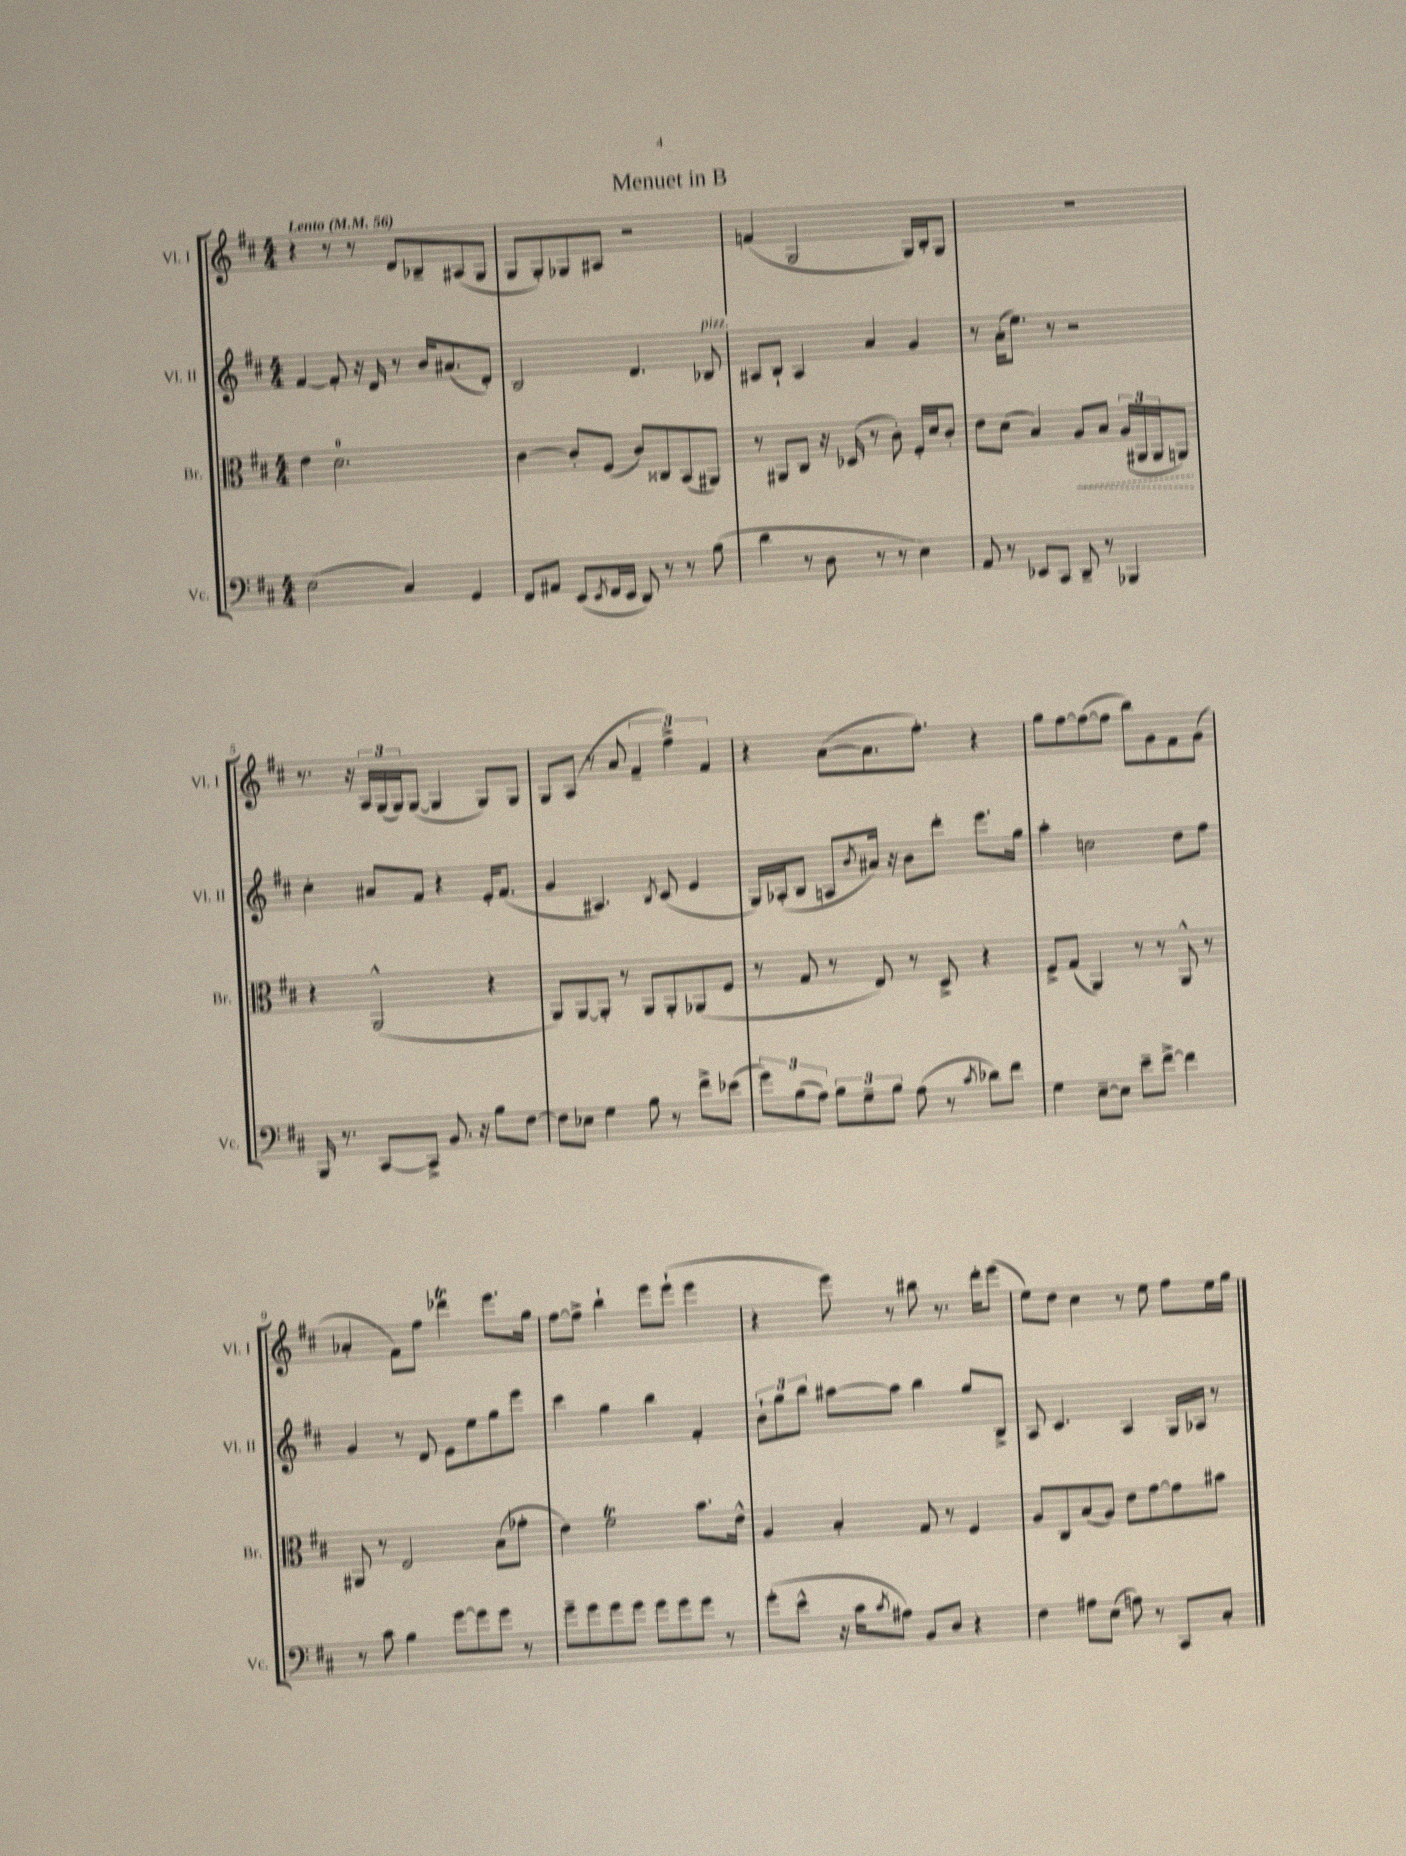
\header { title = "Menuet in B" }
<<
\new StaffGroup <<
\new Staff = "s0" \with { instrumentName = "Vl. I" shortInstrumentName = "Vl. I" } {
    \clef treble \key d \major \numericTimeSignature \time 4/4 \tempo "Lento" 4 = 56
    r4 r8 r8 d'8 bes8-- ais8( g8 |
    g8 g8-.) ges8 ais8 r2 |
    f'4( g2 g16) b16-. g8 |
    R1 |
    r8. r16 \tuplet 3/2 { a16 g16( g16) } g8~( g4 g8) g8 |
    g8 a8( r8 a'8 \tuplet 3/2 { fis'4-- fis''4->) fis'4 } |
    r4 a'8~( a'8. fis''8.-.) r4 |
    g''8 fis''8~ fis''8~( fis''8 b''8) g'8 fis'8 g'8( |
    aes'4-. fis'8) fis''8 des'''4\trill e'''8. g''16 |
    fis''8~ fis''8-> b''4-! e'''8 e'''8-!( e'''4 |
    r4 e'''8) r8 bis''8 r8. d'''16-. e'''8( |
    e''8) d''8 cis''4 r8 e''8 fis''8 e''16 g''16 \bar "|." |
}
\new Staff = "s1" \with { instrumentName = "Vl. II" shortInstrumentName = "Vl. II" } {
    \clef treble \key d \major \numericTimeSignature \time 4/4
    fis'4~ fis'8-. r16 d'16 r8 b'16 ais'8.( d'8-.) |
    b2 d'4. bes8^\markup { \italic "pizz." } |
    ais8 b8-! ais4 a'4 g'4 |
    r8 a'16-.( e''8.) r8 r2 |
    cis''4-. ais'8 fis'8 r4 e'16-. fis'8.( |
    g'4 ais4.) \acciaccatura { b8 } cis'8( e'4 |
    g16) aes16-.( b8 a8 \acciaccatura { b'8 } ais'16) r16 b'8 d'''8-. e'''8. g''16 |
    a''4-. c''2 d''8 fis''8 |
    g'4 r8 d'8 e'8 e''8 g''8 e'''8 |
    cis'''4 g''4 b''4 fis'4-. |
    \tuplet 3/2 { b'8-! g''8 b''8 } ais''8~ ais''8 b''4 g''8 b8-> |
    a8 cis'4. a4 g16 aes16 r8 \bar "|." |
}
\new Staff = "s2" \with { instrumentName = "Br." shortInstrumentName = "Br." } {
    \clef alto \key d \major \numericTimeSignature \time 4/4
    e'4 d'2.-0 |
    cis'4~ cis'8-. fis8( cis'8) cisis8 b,8( ais,8) |
    r8 ais,8 cis8 r16 des16( r8 cis'8-.) fis16-. d'16 cis'8-. |
    e'8 d'8( b4) \once \override Hairpin.style = #'dashed-line a8\< b8 \tuplet 3/2 { a16( ais,16 ais,16 } a,8\!) |
    r4 a,2-^( r4 |
    a,8) a,8~ a,8-. r8 a,8 a,8-. aes,8( fis8 |
    r8 g8 r8 e8) r8 d8-> r4 |
    fis8-> g8( a,4) r8 r8 a,8-^ r8 |
    ais,8 r8 e2 b8( ges'8-. |
    e'4) fis'2\trill b'8. e'16-^ |
    a4 b4-. g8 r8 fis4 |
    a8 cis8 b8( a8) e'8 g'8~ g'8 bis'8 \bar "|." |
}
\new Staff = "s3" \with { instrumentName = "Vc." shortInstrumentName = "Vc." } {
    \clef bass \key d \major \numericTimeSignature \time 4/4
    e2( cis4) g,4 |
    fis,8 ais,8 e,8( \acciaccatura { e,8 } fis,16 e,16 d,8) r8 r8 b8( |
    d'4 r8 d8 r8 r8 e4) |
    a,8 r8 ees,8 cis,8 d,8-- r8 bes,,4 |
    b,,16 r8. cis,8~ cis,8-> b,8. r16 b8 fis8~ |
    fis8 ees8 g4 b8 r8 fis'8-> ees'8( |
    \tuplet 3/2 { g'8) b8( a8) } \tuplet 3/2 { b8 g8-- b8 } a8( r8 \acciaccatura { cis'8 } des'8) fis'8 |
    g4 e8~-- e8 e'8-- fis'8~-> fis'4 |
    r8 cis'8 b4 g'8~ g'8 g'8 r8 |
    g'8-- g'8 g'8 g'8 g'8 g'8 g'8 r8 |
    g'8-.( e'8-^ r16 cis'16 \acciaccatura { cis'8 } ais8) b,8 d8 r4 |
    fis4 ais8 e8( a8) r8 cis,8 cis8-. \bar "|." |
}
>>
>>
